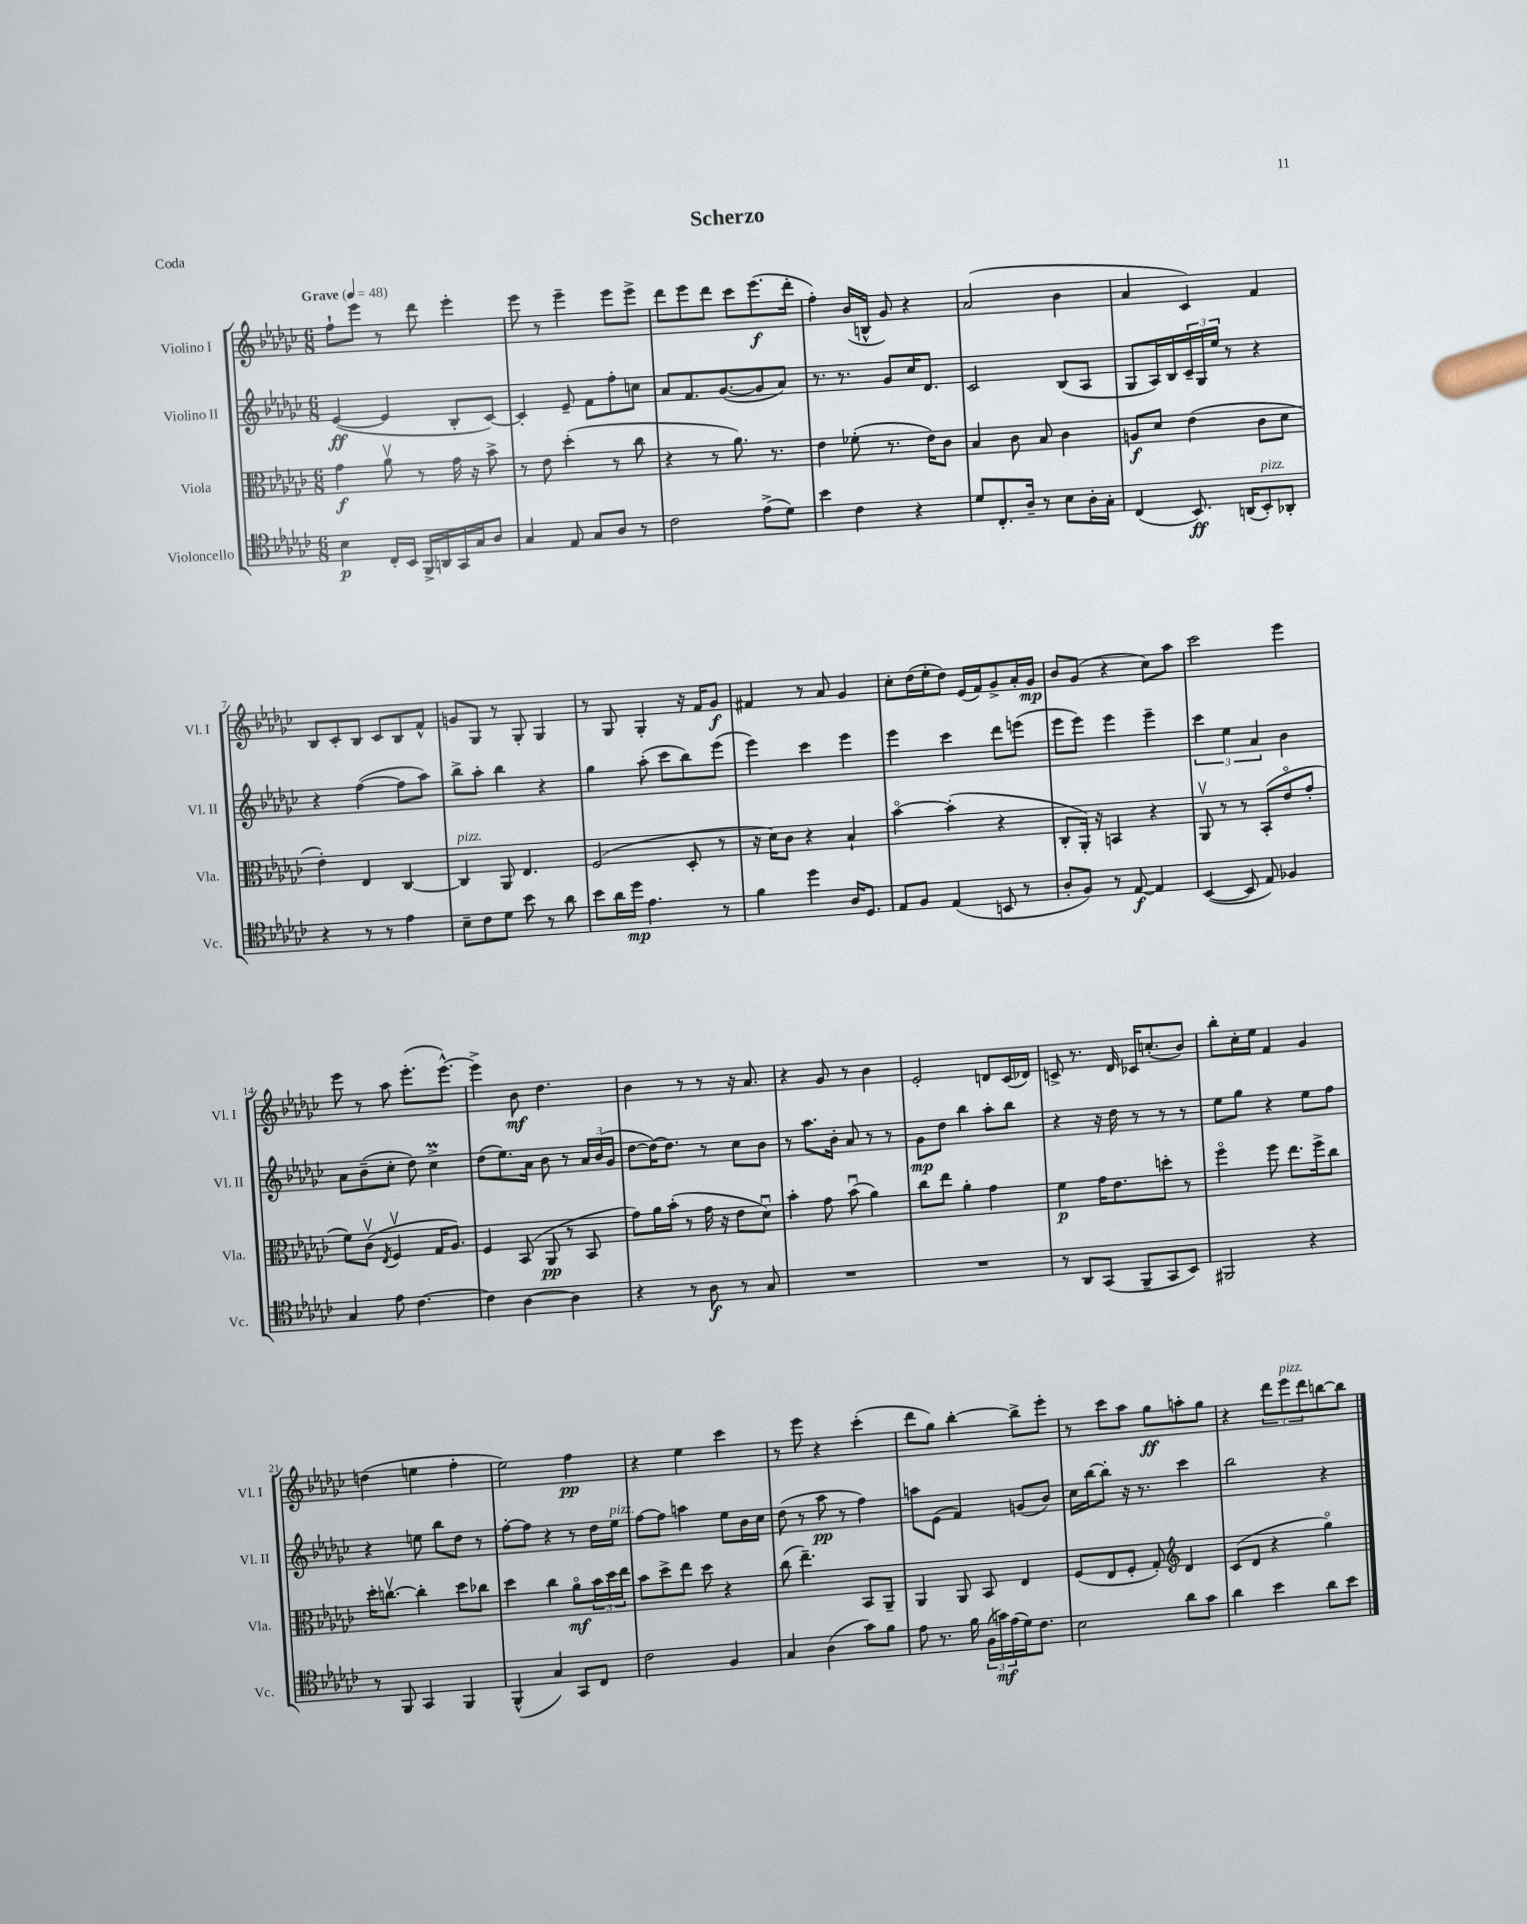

**kern	**dynam	**kern	**dynam	**kern	**dynam	**kern	**dynam
*part4	*part4	*part3	*part3	*part2	*part2	*part1	*part1
*staff4	*staff4	*staff3	*staff3	*staff2	*staff2	*staff1	*staff1
*I"Violoncello	*	*I"Viola	*	*I"Violino II	*	*I"Violino I	*
*I'Vc.	*	*I'Vla.	*	*I'Vl. II	*	*I'Vl. I	*
*clefC4	*	*clefC3	*	*clefG2	*	*clefG2	*
*k[b-e-a-d-g-c-]	*	*k[b-e-a-d-g-c-]	*	*k[b-e-a-d-g-c-]	*	*k[b-e-a-d-g-c-]	*
*M6/8	*	*M6/8	*	*M6/8	*	*M6/8	*
*MM48	*	*MM48	*	*MM48	*	*MM48	*
=1	=1	=1	=1	=1	=1	=1	=1
!	!	!	!	!	!	!LO:TX:a:B:t=Grave	!
4B-\	p	4g-\	f	([4e-/	ff	8ff`\L	.
.	.	.	.	.	.	8eee-\J	.
16C-'/LL	.	8a-v\	.	4e-/]	.	8r	.
16BB-/JJ	.	.	.	.	.	.	.
16FF^/LL	.	8r	.	.	.	8ddd-\	.
16AAn/	.	.	.	.	.	.	.
16GG-/	.	16g-\	.	8B-'/L	.	4eee-'\	.
16G-/J	.	16r	.	.	.	.	.
8A-/J	.	8b-^\	.	[8c-/J)	.	.	.
=2	=2	=2	=2	=2	=2	=2	=2
4G-/	.	8r	.	4c-'/]	.	8eee-\	.
.	.	8e-\	.	.	.	8r	.
8E-/	.	(4dd-'\	.	8e-~/	.	4eee-~\	.
8G-/L	.	.	.	8f\L	.	.	.
8A-/J	.	8r	.	8ff'\	.	8eee-\L	.
8r	.	8cc-\	.	8ccn\J	.	8eee-^\J	.
=3	=3	=3	=3	=3	=3	=3	=3
2c-\	.	4r	.	8a-/L	.	8ddd-\L	.
.	.	.	.	8.f/	.	8eee-\	.
.	.	8r	.	.	.	8ddd-\J	.
.	.	.	.	([8.g-/	.	.	.
.	.	8.a-\)	.	.	.	8ccc-\L	.
(8e-^\L	.	.	.	8g-/]	.	(8.eee-\	f
.	.	8.r	.	.	.	.	.
8d-\J)	.	.	.	8a-/J)	.	.	.
.	.	.	.	.	.	16ddd-'\Jk	.
=4	=4	=4	=4	=4	=4	=4	=4
4b-\	.	4e-\	.	8.r	.	4ff'\)	.
.	.	.	.	8.r	.	.	.
4c-\	.	(8f-X'\	.	.	.	(16b-/LL	.
.	.	.	.	.	.	16Bn^^/JJ	.
.	.	8.r	.	8g-/L	.	8g-/)	.
4r	.	.	.	16cc-/K	.	4r	.
.	.	16e-\KL)	.	8.d-/J	.	.	.
.	.	8c-\J	.	.	.	.	.
=5	=5	=5	=5	=5	=5	=5	=5
8d-/L	.	4B-/	.	2c-/	.	(2a-/	.
8.C-'/	.	.	.	.	.	.	.
.	.	8c-\	.	.	.	.	.
16A-~/Jk	.	.	.	.	.	.	.
8r	.	8B-/	.	.	.	.	.
8B-\L	.	4c-\	.	(8B-/L	.	4b-\	.
16A-'\L	.	.	.	8A-/J	.	.	.
16G-'\JJ	.	.	.	.	.	.	.
=6	=6	=6	=6	=6	=6	=6	=6
(4C-/	.	8An/L	f	8G-/L	.	4a-/	.
.	.	8d-/J	.	16A-/L)	.	.	.
.	.	.	.	16B-/	.	.	.
8.BB-/)	ff	(4e-\	.	24c-~/	.	4c-/)	.
.	.	.	.	24G-/	.	.	.
.	.	.	.	24ee-/JJ	.	.	.
.	.	.	.	8r	.	.	.
(16AAn/KL	.	.	.	.	.	.	.
!LO:TX:a:i:t=pizz.	!	!	!	!	!	!	!
8BB-'/)	.	8c-\L	.	4r	.	4f/	.
8AA-X'/J	.	8d-\J	.	.	.	.	.
!!LO:LB:g=z
=7	=7	=7	=7	=7	=7	=7	=7
4r	.	4e-'\)	.	4r	.	8B-/L	.
.	.	.	.	.	.	8c-'/	.
8r	.	4E-/	.	([4ff\	.	8B-/J	.
8r	.	.	.	.	.	8c-/L	.
4e-\	.	[4C-/	.	8ff\L]	.	8B-/	.
.	.	.	.	8aa-\J)	.	8f^^/J	.
=8	=8	=8	=8	=8	=8	=8	=8
!	!	!LO:TX:a:i:t=pizz.	!	!	!	!	!
8B-~\L	.	4C-/]	.	8bb-^\L	.	8gn/L	.
8c-\	.	.	.	8aa-'\J	.	8G-/J	.
8d-\J	.	8AA-/	.	4bb-\	.	8r	.
8b-\	.	4.E-/	.	.	.	8G-'/	.
8r	.	.	.	4r	.	4G-/	.
8a-\	.	.	.	.	.	.	.
=9	=9	=9	=9	=9	=9	=9	=9
8b-\L	.	(2F/	.	4gg-\	.	8r	.
16a-\L	.	.	.	.	.	8G-/	.
16dd-\JJ	mp	.	.	.	.	.	.
4.e-\	.	.	.	(8aa-'\	.	4G-'/	.
.	.	.	.	8ccc-\L	.	.	.
.	.	8D-'/	.	8bb-\)	.	16r	.
.	.	.	.	.	.	16f/KL	.
8r	.	8r	.	(8eee-\J	.	8g-/J	f
=10	=10	=10	=10	=10	=10	=10	=10
4f\	.	16r	.	4eee-\)	.	4f#X/	.
.	.	16d-\KL)	.	.	.	.	.
.	.	8c-\J	.	.	.	.	.
4dd-\	.	4r	.	4ccc-\	.	8r	.
.	.	.	.	.	.	8a-/	.
16A-/KL	.	4B-`/	.	4eee-\	.	4g-/	.
8.D-/J	.	.	.	.	.	.	.
=11	=11	=11	=11	=11	=11	=11	=11
8E-/L	.	[4b-\	.	4eee-\	.	8cc-'\L	.
8F/J	.	.	.	.	.	(16dd-\L	.
.	.	.	.	.	.	16ee-'\J	.
(4E-/	.	(4b-'\]	.	4ccc-\	.	8dd-\J)	.
.	.	.	.	.	.	(16e-/LL	.
.	.	.	.	.	.	16f/J)	.
8BBn/	.	4r	.	8ddd-\L	.	8g-^/	.
8r	.	.	.	(8eeen\J	.	16a-'/L	.
.	.	.	.	.	.	16g-/JJ	mp
=12	=12	=12	=12	=12	=12	=12	=12
8A-'/L	.	8C-'/L	.	8eee-\L	.	8b-/L	.
8F/J)	.	16AA-'/Jk)	.	8eee-\J)	.	(8g-/J	.
.	.	16r	.	.	.	.	.
8r	.	4BBn/	.	4eee-\	.	4r	.
[8E-/	f	.	.	.	.	.	.
4E-/]	.	4r	.	4eee-~\	.	8cc-\L)	.
.	.	.	.	.	.	8aa-\J	.
=13	=13	=13	=13	=13	=13	=13	=13
([4BB-/	.	8AA-v/	.	6ccc-\	.	2ccc-\	.
.	.	8r	.	.	.	.	.
.	.	.	.	6ee-\	.	.	.
8BB-/]	.	8r	.	.	.	.	.
.	.	.	.	6a-/	.	.	.
8E-/)	.	(8BB-'/L	.	.	.	.	.
4F-X/	.	8e-/	.	4b-\	.	4eee-\	.
.	.	8g-'/J	.	.	.	.	.
!!LO:LB:g=z
=14	=14	=14	=14	=14	=14	=14	=14
4G-/	.	8f\L)	.	8a-\L	.	8eee-\	.
.	.	(8c-v\J	.	(8b-~\	.	8r	.
.	.	8qE-/	.	.	.	.	.
8e-\	.	4Fv/	.	8cc-'\J	.	8aa-\	.
[4.c-\	.	.	.	8dd-\)	.	(8.eee-'\L	.
.	.	16G-/KL	.	4cc-M^\	.	.	.
.	.	8.A-/J)	.	.	.	[8.eee-^^\J)	.
=15	=15	=15	=15	=15	=15	=15	=15
4c-\]	.	4F/	.	(8dd-\L	.	4eee-^\]	.
.	.	.	.	8.ee-\)	.	.	.
[4A-\	.	(8BB-/	.	.	.	8b-\	mf
.	.	.	.	16a-\Jk	.	.	.
.	.	8AA-/	pp	8b-\	.	4.dd-\	.
4A-\]	.	8r	.	8r	.	.	.
.	.	8BB-/	.	24a-/LL	.	.	.
.	.	.	.	(24b-/	.	.	.
.	.	.	.	24g-/JJ	.	.	.
=16	=16	=16	=16	=16	=16	=16	=16
4r	.	8g-\L)	.	[8dd-\L	.	4b-\	.
.	.	16a-\L	.	16dd-\K_)	.	.	.
.	.	(16b-'\JJ	.	8.dd-\J]	.	.	.
8r	.	8r	.	.	.	8r	.
8A-\	f	16g-\	.	8r	.	8r	.
.	.	16r	.	.	.	.	.
8r	.	8e-\L	.	8cc-\L	.	16r	.
.	.	.	.	.	.	8.a-/	.
8G-/	.	8d-u\J)	.	8b-\J	.	.	.
=17	=17	=17	=17	=17	=17	=17	=17
2.r	.	4b-'\	.	8r	.	4r	.
.	.	.	.	8.aa-\L	.	.	.
.	.	8g-\	.	.	.	8g-/	.
.	.	.	.	16b-'\Jk	.	.	.
.	.	(8b-u\	.	8a-/	.	8r	.
.	.	4a-\)	.	8r	.	4b-\	.
.	.	.	.	8r	.	.	.
=18	=18	=18	=18	=18	=18	=18	=18
2.r	.	8cc-\L	.	8g-\L	mp	2e-'/	.
.	.	8ee-\J	.	8dd-\J	.	.	.
.	.	4a-'\	.	4bb-\	.	.	.
.	.	4g-\	.	8aa-'\L	.	8dn/L	.
.	.	.	.	8bb-\J	.	(16c-/L	.
.	.	.	.	.	.	16d-X/JJ)	.
=19	=19	=19	=19	=19	=19	=19	=19
8r	.	4f\	p	4r	.	8cn^/	.
8AA-/L	.	.	.	.	.	8.r	.
(8GG-/J	.	16g-\KL	.	16r	.	.	.
.	.	8.e-\	.	16dd-\	.	16d-/	.
8FF~/L	.	.	.	8r	.	16c-X/KL	.
.	.	.	.	.	.	(8.ccn'/	.
8GG-/	.	8ddn'\J	.	8r	.	.	.
8BB-/J)	.	8r	.	8r	.	8b-/J)	.
=20	=20	=20	=20	=20	=20	=20	=20
2FF#X/	.	4ff\	.	8ee-\L	.	8bb-'\L	.
.	.	.	.	8gg-\J	.	16cc-'\L	.
.	.	.	.	.	.	16ee-\JJ	.
.	.	8ff\	.	4r	.	4f/	.
.	.	8.ee-\L	.	.	.	.	.
4r	.	.	.	8ee-\L	.	4g-/	.
.	.	16ff^\k	.	.	.	.	.
.	.	8cc-\J	.	8ff\J	.	.	.
!!LO:LB:g=z
=21	=21	=21	=21	=21	=21	=21	=21
8r	.	16dd-'\KL	.	4r	.	(4ddn\	.
.	.	[8.ccnv\J	.	.	.	.	.
8FF/	.	.	.	.	.	.	.
4GG-/	.	4cc'\]	.	8een\	.	4een\	.
.	.	.	.	8bb-\L	.	.	.
4FF/	.	8dd-\L	.	8dd-\J	.	4ff'\	.
.	.	8cc-X\J	.	8r	.	.	.
=22	=22	=22	=22	=22	=22	=22	=22
(4FF^^/	.	4dd-\	.	[8ff'\L	.	2ee-\)	.
.	.	.	.	8ff\J]	.	.	.
4G-/)	.	4cc-\	.	4r	.	.	.
8GG-/L	.	8a-\L	mf	8r	.	4ff\	pp
8C-/J	.	24b-\L	.	16dd-\LL	.	.	.
.	.	24dd-\	.	.	.	.	.
!	!	!	!	!LO:TX:a:i:t=pizz.	!	!	!
.	.	.	.	16ee-\JJ	.	.	.
.	.	24ee-\JJ	.	.	.	.	.
=23	=23	=23	=23	=23	=23	=23	=23
2c-\	.	8b-\L	.	[8ff\L	.	4r	.
.	.	8dd-^\	.	8ff\J]	.	.	.
.	.	8ee-\J	.	4aan\	.	4ee-\	.
.	.	8dd-\	.	.	.	.	.
4F/	.	4r	.	8ee-\L	.	4ccc-\	.
.	.	.	.	16b-\L	.	.	.
.	.	.	.	16cc-\JJ	.	.	.
=24	=24	=24	=24	=24	=24	=24	=24
4G-/	.	(8cc-\	.	(8dd-\	.	8r	.
.	.	4.ee-~\)	.	8r	.	8eee-\	.
(4A-\	.	.	.	8aa-\	pp	4r	.
.	.	.	.	8r	.	.	.
8g-\L)	.	8BB-/L	.	4ff\)	.	(4ccc-'\	.
8f\J	.	8AA-~/J	.	.	.	.	.
=25	=25	=25	=25	=25	=25	=25	=25
8e-\	.	4AA-/	.	8aan\L	.	8ddd-\L	.
8.r	.	.	.	(8e-\J	.	8gg-\J)	.
.	.	8AA-/	.	4f/)	.	[4bb-'\	.
16f\	.	.	.	.	.	.	.
(24F\LL	.	8BB-/	.	.	.	.	.
24gn\)	mf	.	.	.	.	.	.
(24e-\	.	.	.	.	.	.	.
16d-\J)	.	4E-/	.	(8gn/L	.	8bb-^\L]	.
8.c-\J	.	.	.	.	.	.	.
.	.	.	.	8b-/J)	.	8eee-'\J	.
=26	=26	=26	=26	=26	=26	=26	=26
2B-\	.	(8F/L	.	16cc-\LL	.	8r	.
.	.	.	.	[16bb-\J	.	.	.
.	.	8E-/	.	8bb-'\J]	.	8ccc-\L	.
.	.	8F'/J	.	16r	.	8aa-\J	.
.	.	.	.	8.r	.	.	.
.	.	8G-'/)	.	.	.	8gg-\L	ff
*	*	*clefG2	*	*	*	*	*
8a-\L	.	4d-/	.	4ccc-\	.	8aan'\	.
8g-\J	.	.	.	.	.	8gg-\J	.
=27	=27	=27	=27	=27	=27	=27	=27
4a-\	.	(8c-/L	.	2bb-\	.	4r	.
.	.	8d-/J	.	.	.	.	.
4b-\	.	4r	.	.	.	12ddd-\L	.
!	!	!	!	!	!	!LO:TX:a:i:t=pizz.	!
.	.	.	.	.	.	12eee-\	.
.	.	.	.	.	.	12ddd-\	.
8a-\L	.	4gg-\)	.	4r	.	[8bbn\	.
8b-\J	.	.	.	.	.	8bb\J]	.
==	==	==	==	==	==	==	==
*-	*-	*-	*-	*-	*-	*-	*-
